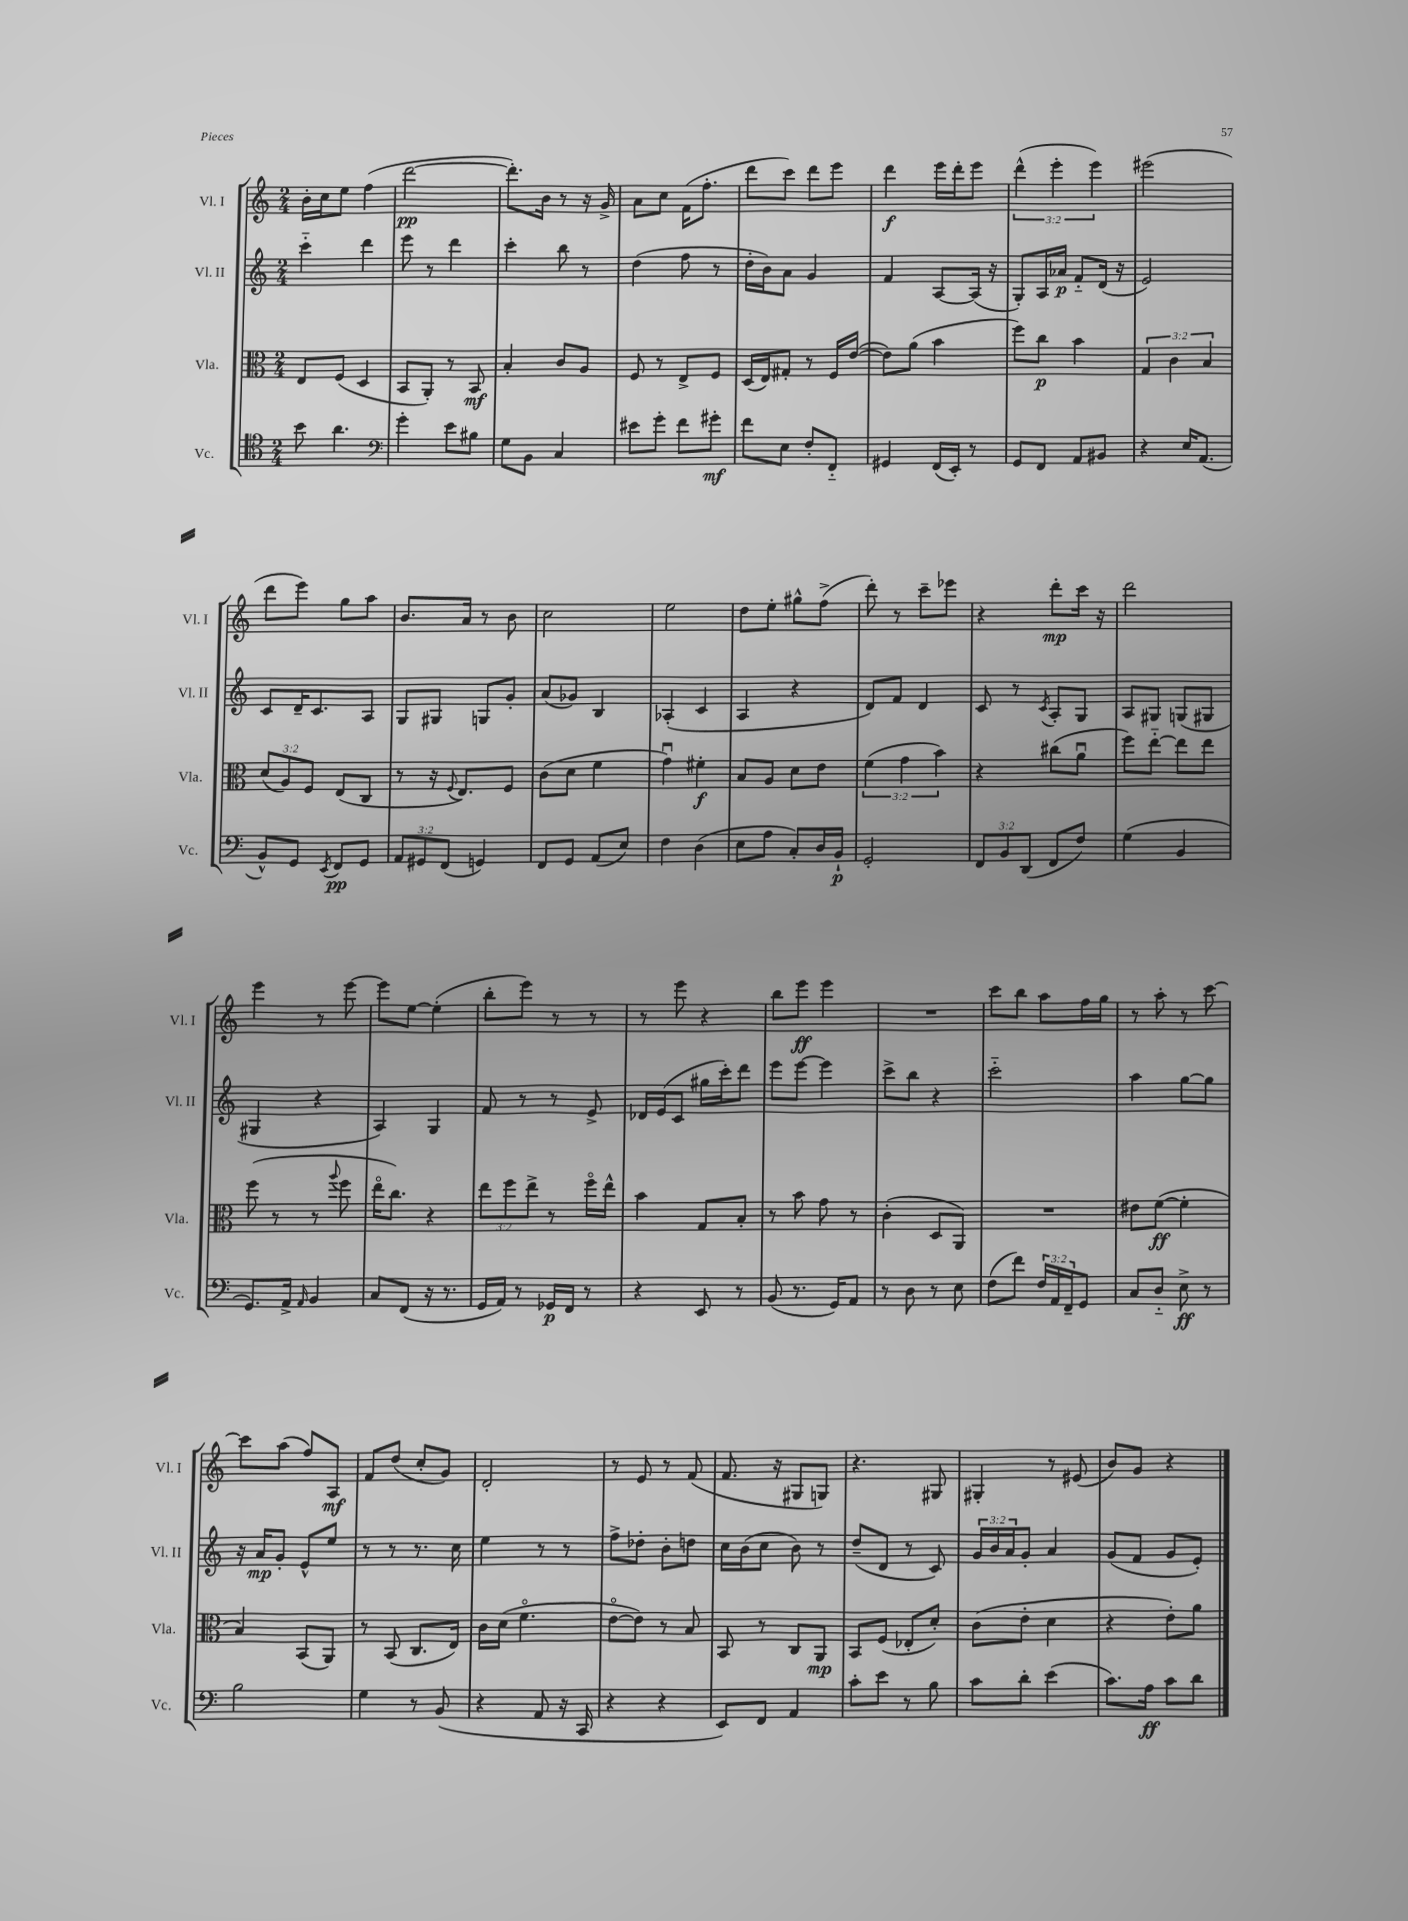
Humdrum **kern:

**kern	**kern	**kern	**kern
*staff4	*staff3	*staff2	*staff1
*clefC4	*clefC3	*clefG2	*clefG2
*k[]	*k[]	*k[]	*k[]
*M2/4	*M2/4	*M2/4	*M2/4
8b	8E	4ccc'~	16b'
.	.	.	16cc
4.a	(8F	.	8ee
.	4D	4ddd	(4ff
=	=	=	=
*clefF4	*	*	*
4g'	8BB	8eee	[2ddd
.	8AA')	8r	.
8e	8r	4ddd	.
8B#	8BB	.	.
=	=	=	=
8G	4B'	4ccc'	8.ddd'])
8BB	.	.	.
.	.	.	16b
4C	8c	8bb	8r
.	8A	8r	16r
.	.	.	16g^
=	=	=	=
8e#	8F	(4dd	8a
8g'	8r	.	8cc
8f	8E^	8ff	(16f
.	.	.	8.ff'
8g#'	8F	8r	.
=	=	=	=
8f	(16D	16dd'	8ddd
.	16E)	16b)	.
8E	8G#'	8a	8ccc)
8F'	8r	4g	8ddd
8FF'~	16F	.	8eee
.	([16e	.	.
=	=	=	=
4GG#	8e])	4f	4ddd
.	(8a	.	.
(16FF	4b	[8A	16eee
16EE')	.	.	16ddd'
8r	.	(16A]	8eee
.	.	16r	.
=	=	=	=
8GG	8ff)	8G')	(6ddd^^
8FF	8cc	16A	.
.	.	.	6eee'
.	.	16a-	.
8AA	4b	8f'~	.
.	.	.	6eee)
8BB#	.	(16d	.
.	.	16r	.
=	=	=	=
4r	6G	2e)	(2eee#
.	6c	.	.
16E	.	.	.
(8.AA	.	.	.
.	6B	.	.
=	=	=	=
8BB^^)	(12d	8c	8ddd
.	12A)	.	.
8GG	.	16d~	8eee)
.	12F	.	.
.	.	8.c	.
8qEE	.	.	.
8FF	(8E	.	8gg
8GG	8C	8A	8aa
=	=	=	=
12AA	8r	8G	8.b
12GG#	.	.	.
.	16r	8G#	.
(12FF	.	.	.
.	8qqF	.	.
.	8.E)	.	16a
4GG)	.	8G	8r
.	8F	8g'	8b
=	=	=	=
8FF	(8c	(8a	2cc
8GG	8d	8g-)	.
(8AA	4f	4B	.
8E)	.	.	.
=	=	=	=
4F	4gu)	(4A-'	2ee
(4D	4f#'	4c	.
=	=	=	=
8E	8B	4A	8dd
8A	8A	.	8ee'
8C')	8d	4r	8gg#^^
16D	8e	.	(8ff^
16BB`	.	.	.
=	=	=	=
2GG'	(6f	8d)	8ddd')
.	.	8f	8r
.	6g	.	.
.	.	4d	8ccc~
.	6b)	.	.
.	.	.	8eee-
=	=	=	=
12FF	4r	8c	4r
12BB	.	.	.
.	.	8r	.
(12DD	.	.	.
.	.	8qc	.
8FF	(8cc#	8A'	8ddd'
8F)	8au	8G	16ccc
.	.	.	16r
=	=	=	=
(4G	8ff)	8A	2ddd
.	[8ee'~	8G#	.
4BB	8ee]	(8G	.
.	8ee	8G#	.
=	=	=	=
8.GG)	(8ff	4G#	4eee
.	8r	.	.
16AA^	.	.	.
16qqAA	.	.	.
4BB	8r	4r	8r
.	8qqaa	.	.
.	8ff	.	[8eee
=	=	=	=
8C	16eeo	4A)	8eee]
.	8.cc)	.	.
(8FF	.	.	[8ee
16r	4r	4G	(4ee']
8.r	.	.	.
=	=	=	=
16GG	12ee	8f	8bb'
16AA)	.	.	.
.	12ff	.	.
8r	.	8r	8eee)
.	12ee^	.	.
16GG-	8r	8r	8r
16FF	.	.	.
8r	16ffo	8e^	8r
.	16ee^^	.	.
=	=	=	=
4r	4b	16d-	8r
.	.	(16e	.
.	.	8c	8eee
8EE	8G	16gg#	4r
.	.	16ccc')	.
8r	8B'	8ddd	.
=	=	=	=
(8BB	8r	8eee	8bb
8.r	8b	[8eee	8eee
.	8g	4eee]	4eee
16GG)	.	.	.
8AA	8r	.	.
=	=	=	=
8r	(4c'	8ccc^	2r
8D	.	8bb	.
8r	8D	4r	.
8E	8AA)	.	.
=	=	=	=
(8F	2r	2ccc'~	8ccc
8f)	.	.	8bb
24F	.	.	8aa
24AA	.	.	.
24FF~	.	.	.
8GG	.	.	16ff
.	.	.	16gg
=	=	=	=
8C	8e#	4aa	8r
8D'~	([8f	.	8aa'
8E^	4f']	[8gg	8r
8r	.	8gg]	[8ccc
=	=	=	=
2B	4B)	16r	8ccc]
.	.	16a	.
.	.	8g'	(8aa
.	(8BB	8e^^	8ff)
.	8AA)	8ee	8A
=	=	=	=
4G	8r	8r	8f
.	(8BB	8r	(8dd
8r	8.C	8.r	8cc'
(8BB	.	.	8g)
.	16E)	16cc	.
=	=	=	=
4r	16c	4ee	2d'
.	(16d	.	.
.	4.fo	.	.
8AA	.	8r	.
16r	.	8r	.
16CC	.	.	.
=	=	=	=
4r	[8eo	8ff^	8r
.	8e])	8dd-'	8e
4r	8r	8b'	8r
.	8B	8dd	(8f
=	=	=	=
8EE)	8BB	16cc	8.f
.	.	(16b	.
8FF	8r	8cc	.
.	.	.	16r
4AA	8C	8b)	8G#
.	8AA	8r	8G)
=	=	=	=
8c'	8BB	(8dd~	4.r
8e	(8F	8d	.
8r	8E-'	8r	.
8B	8d')	8c)	8G#
=	=	=	=
8c	(8c	24g	4G#'
.	.	24b	.
.	.	24a	.
8d'	8e'	8g'	.
(4e	4d	4a	8r
.	.	.	(8e#
=	=	=	=
8.c)	4r	(8g	8b)
.	.	8f	8g
16A	.	.	.
8c	8e')	8g	4r
8d	8a	8e')	.
==	==	==	==
*-	*-	*-	*-
